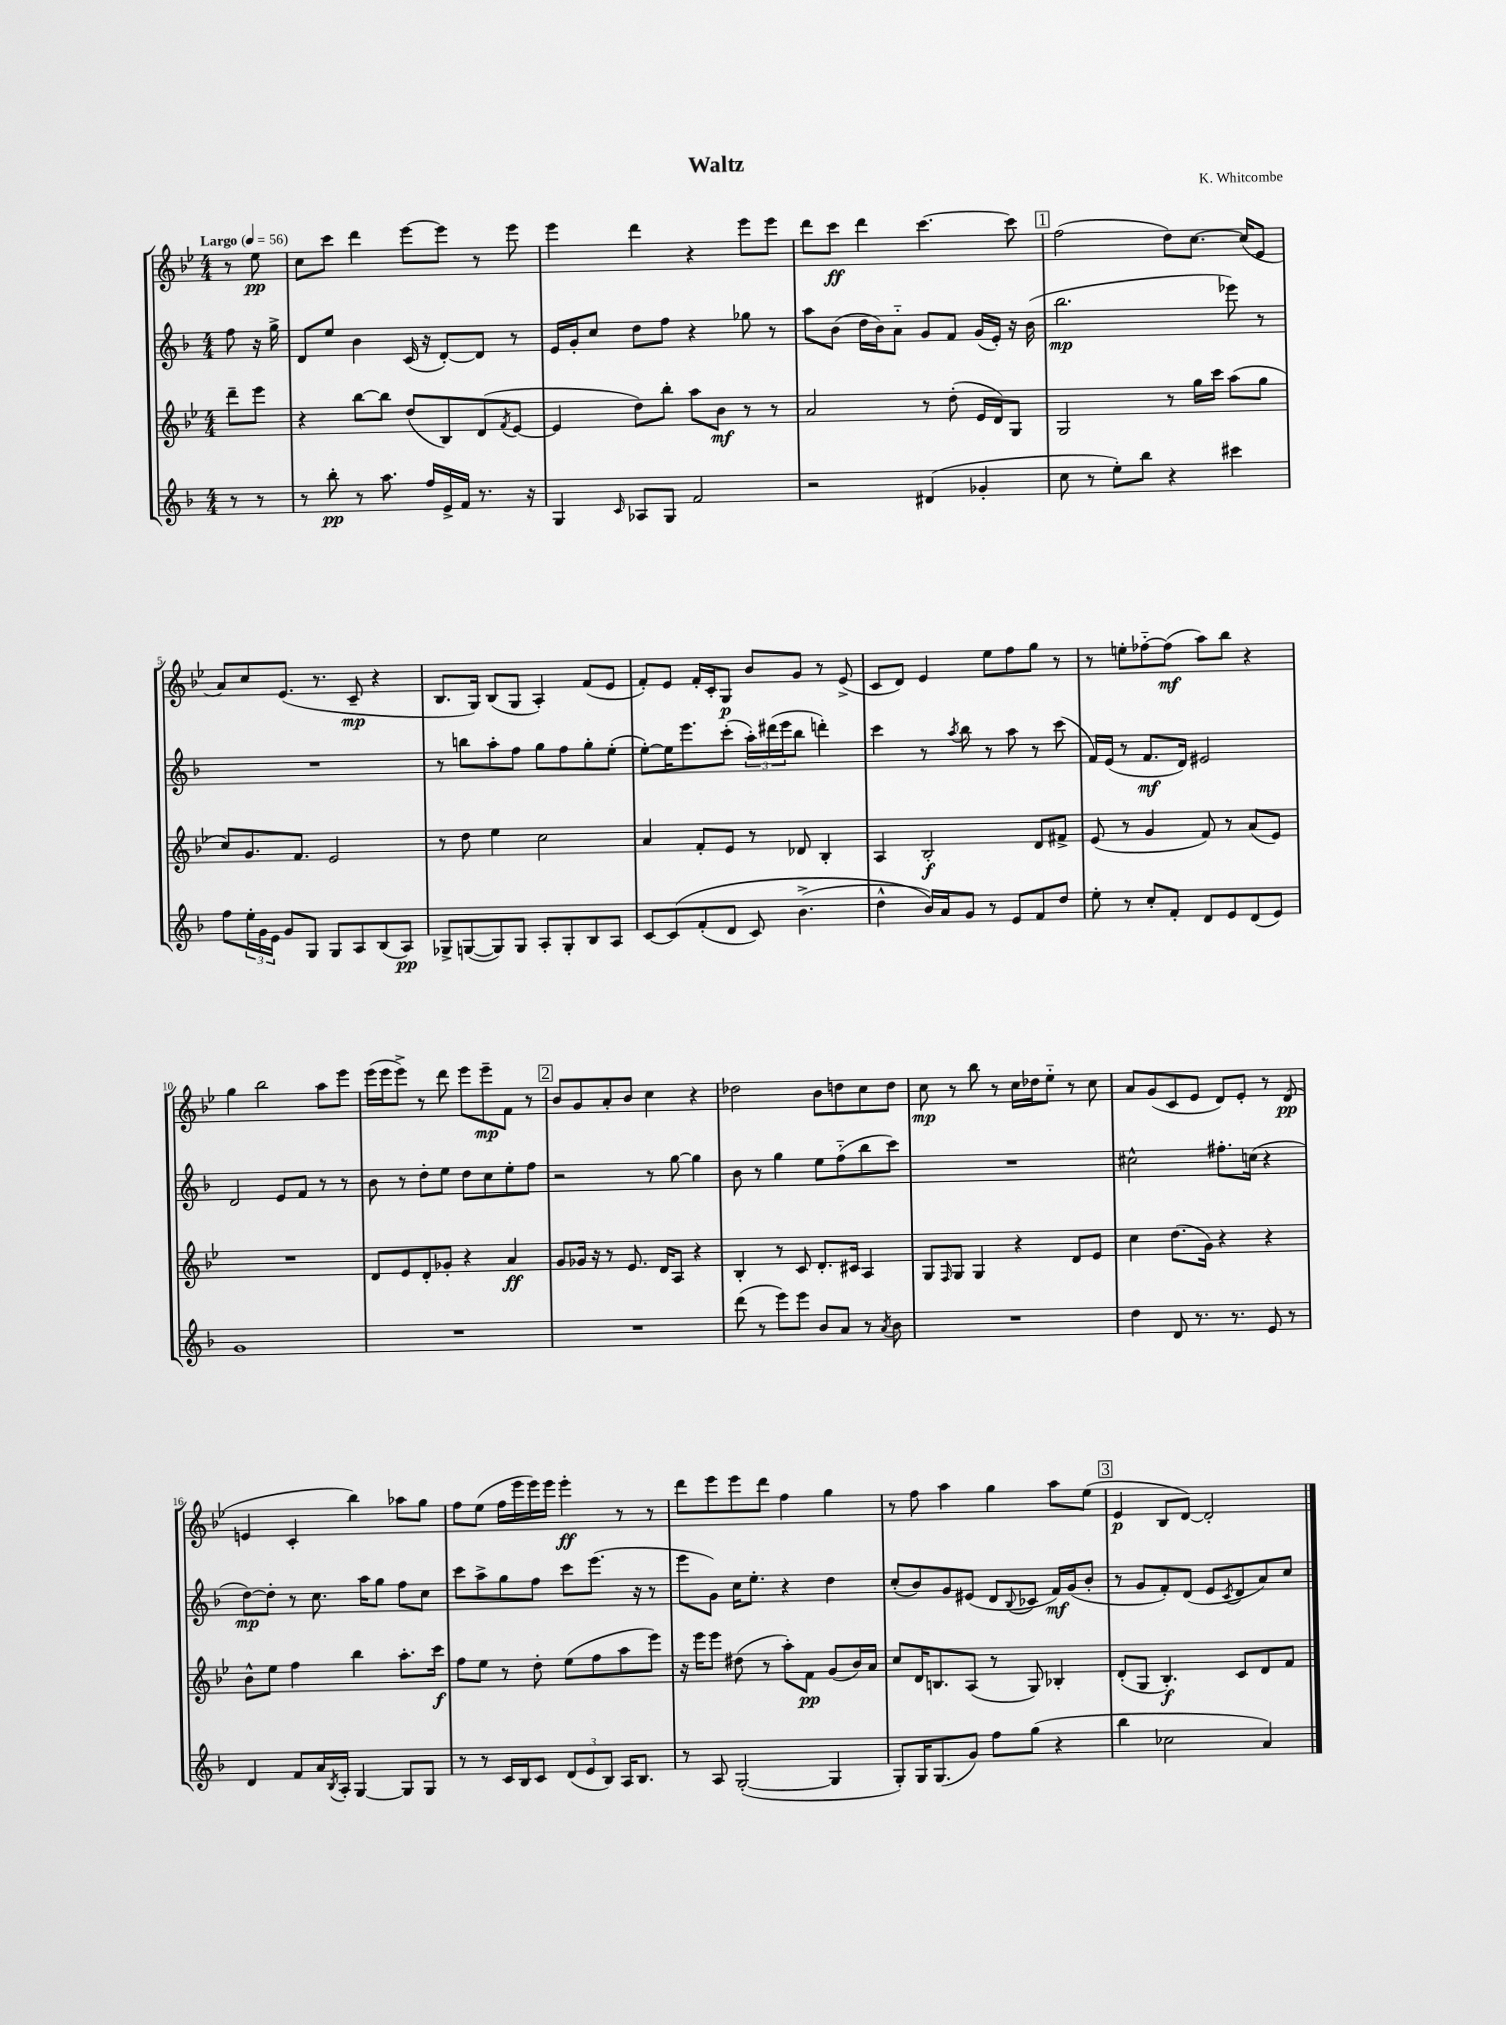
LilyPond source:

\header { title = "Waltz" composer = "K. Whitcombe" }
<<
\new StaffGroup <<
\new Staff = "s0" {
    \clef treble \key bes \major \numericTimeSignature \time 4/4 \partial 4 \tempo "Largo" 4 = 56
    r8 ees''8\pp |
    c''8 c'''8 d'''4 ees'''8~ ees'''8 r8 ees'''8 |
    ees'''4 d'''4 r4 ees'''8 ees'''8 |
    d'''8 c'''8\ff d'''4 c'''4.~ c'''8 |
    \mark \markup { \box "1" } f''2( d''8) c''8.~ c''16( ees'8 |
    a'8) c''8 ees'8.( r8. c'8--\mp r4 |
    bes8. g16) bes8( g8 a4-.) f'8( ees'8 |
    f'8-.) ees'8 f'16-. c'16-. g8\p bes'8 g'8 r8 ees'8->( |
    c'8 d'8) ees'4 ees''8 f''8 g''8 r8 |
    r8 e''8-. fes''8~-_ fes''8\mf( a''8) bes''8 r4 |
    g''4 bes''2 a''8 ees'''8 |
    ees'''16( ees'''16 ees'''8->) r8 d'''8 ees'''8 ees'''8--\mp f'8 r8 |
    \mark \markup { \box "2" } bes'8 g'8 a'8-. bes'8 c''4 r4 |
    des''2 bes'8 d''8 c''8 d''8 |
    c''8\mp r8 bes''8 r8 c''16 des''16 ees''8-_ r8 c''8 |
    a'8 g'8( c'8 ees'8 d'8) ees'8-. r8 d'8\pp( |
    e'4 c'4-. bes''4) aes''8 g''8 |
    f''8 ees''8( f''16 ees'''16 ees'''16) ees'''16 ees'''4-.\ff r8 r8 |
    d'''8 ees'''8 ees'''8 d'''8 f''4 g''4 |
    r8 f''8 a''4 g''4 a''8 ees''8( |
    \mark \markup { \box "3" } ees'4\p bes8 d'8~) d'2-. \bar "|." |
}
\new Staff = "s1" {
    \clef treble \key f \major \numericTimeSignature \time 4/4 \partial 4
    f''8 r16 g''16-> |
    d'8 e''8 bes'4 c'16( r16 d'8~-.) d'8 r8 |
    e'16 g'16-. c''8 d''8 f''8 r4 ges''8 r8 |
    a''8 bes'8( d''16 bes'16) a'8-_ g'8 f'8 g'16( e'16-.) r16 bes'16( |
    \mark \markup { \box "1" } bes''2.\mp ees'''8) r8 |
    R1 |
    r8 b''8 a''8-. f''8 g''8 f''8 g''8-. e''8-.( |
    e''8~-.) e''16 e'''8. c'''8-.( \tuplet 3/2 { a''16-.) dis'''16( e'''16 } bes''8 d'''4-.) |
    c'''4 r8 \acciaccatura { a''8 } bes''8 r8 a''8 r8 c'''8( |
    f'16) e'16( r8 f'8.\mf d'16) eis'2 |
    d'2 e'8 f'8 r8 r8 |
    bes'8 r8 d''8-. e''8 d''8 c''8 e''8-. f''8 |
    \mark \markup { \box "2" } r2 r8 g''8~ g''4 |
    bes'8 r8 g''4 e''8 f''8-_( bes''8 c'''8) |
    R1 |
    cis''2-^ fis''8.-. c''16( r4 |
    d''8~\mp) d''8-. r8 c''8. a''16 g''8 f''8 c''8 |
    c'''8 a''8-> g''8 f''8 c'''8 e'''8.( r16 r8 |
    e'''8 g'8) c''16 e''8.-. r4 d''4 |
    c''8-.( bes'8) g'8 eis'8( d'8 \appoggiatura { bes8 } ces'8 f'16\mf) g'16( bes'8-. |
    \mark \markup { \box "3" } r8 g'8 f'8-.) d'8( e'8 \acciaccatura { c'8 } d'8 a'8) c''8 \bar "|." |
}
\new Staff = "s2" {
    \clef treble \key bes \major \numericTimeSignature \time 4/4 \partial 4
    d'''8-- ees'''8 |
    r4 bes''8~ bes''8 d''8( bes8) d'8( \acciaccatura { f'8 } ees'8~ |
    ees'4 d''8) bes''8-. a''8 bes'8\mf r8 r8 |
    a'2 r8 d''8-.( ees'16 d'16) g8 |
    \mark \markup { \box "1" } g2 r8 g''16 c'''16 a''8( g''8 |
    c''8) g'8. f'8. ees'2 |
    r8 d''8 ees''4 c''2 |
    a'4 f'8-. ees'8 r8 des'8 bes4-. |
    a4 bes2-.\f d'8 fis'8-> |
    ees'8( r8 g'4 f'8) r8 a'8( ees'8) |
    R1 |
    d'8 ees'8 d'8-. ges'8-. r4 a'4\ff |
    \mark \markup { \box "2" } g'8 ges'16 r16 r8 ees'8. d'16 a8 r4 |
    bes4-. r8 c'8 d'8.-. cis'16 a4 |
    g8 \grace { f16 } g8 g4 r4 d'8 ees'8 |
    c''4 d''8.( g'16) r4 r4 |
    bes'8-^ ees''8 f''4 bes''4 a''8.-. c'''16\f |
    f''8 ees''8 r8 d''8-. ees''8( f''8 a''8 ees'''8) |
    r16 ees'''16 ees'''8 dis''8( r8 a''8-.) f'8\pp g'8( bes'16) a'16 |
    c''8 d'16 b8. a8( r8 g8) bes4-. |
    \mark \markup { \box "3" } d'8-.( g8 bes4.-.\f) c'8 d'8 f'8 \bar "|." |
}
\new Staff = "s3" {
    \clef treble \key f \major \numericTimeSignature \time 4/4 \partial 4
    r8 r8 |
    r8 bes''8-.\pp r8 a''8. f''16 e'16-> f'16 r8. r16 |
    g4 \grace { c'16 } aes8 g8 f'2 |
    r2 dis'4( ges'4-. |
    \mark \markup { \box "1" } c''8 r8 e''8-.) bes''8 r4 cis'''4 |
    f''8 \tuplet 3/2 { e''16-. g'16 e'16 } g'8 g8 g8 a8 bes8( a8\pp) |
    ges8-> g8~( g8) g8 a8-. g8-. bes8 a8 |
    c'8~ c'8\( f'8-.( d'8 c'8) bes'4.->( |
    d''4-^ bes'16)\) a'16 g'8 r8 e'8 f'8 d''8 |
    e''8-. r8 c''8-. f'8-. d'8 e'8 d'8( e'8) |
    g'1 |
    R1 |
    \mark \markup { \box "2" } R1 |
    d'''8( r8 e'''8) e'''8 bes'8 a'8 r8 \acciaccatura { a'8 } bes'8 |
    R1 |
    d''4 d'8 r8. r8. e'8 r8 |
    d'4 f'8 a'16 \acciaccatura { bes8 } a16-. g4~ g8 g8 |
    r8 r8 c'16 bes16 c'8 \tuplet 3/2 { d'8( e'8 bes8) } a16 bes8. |
    r8 a8 g2~-.( g4 |
    g8-.) g16 g8.( g'8) f''8 g''8( r4 |
    \mark \markup { \box "3" } bes''4 ces''2 a'4) \bar "|." |
}
>>
>>
